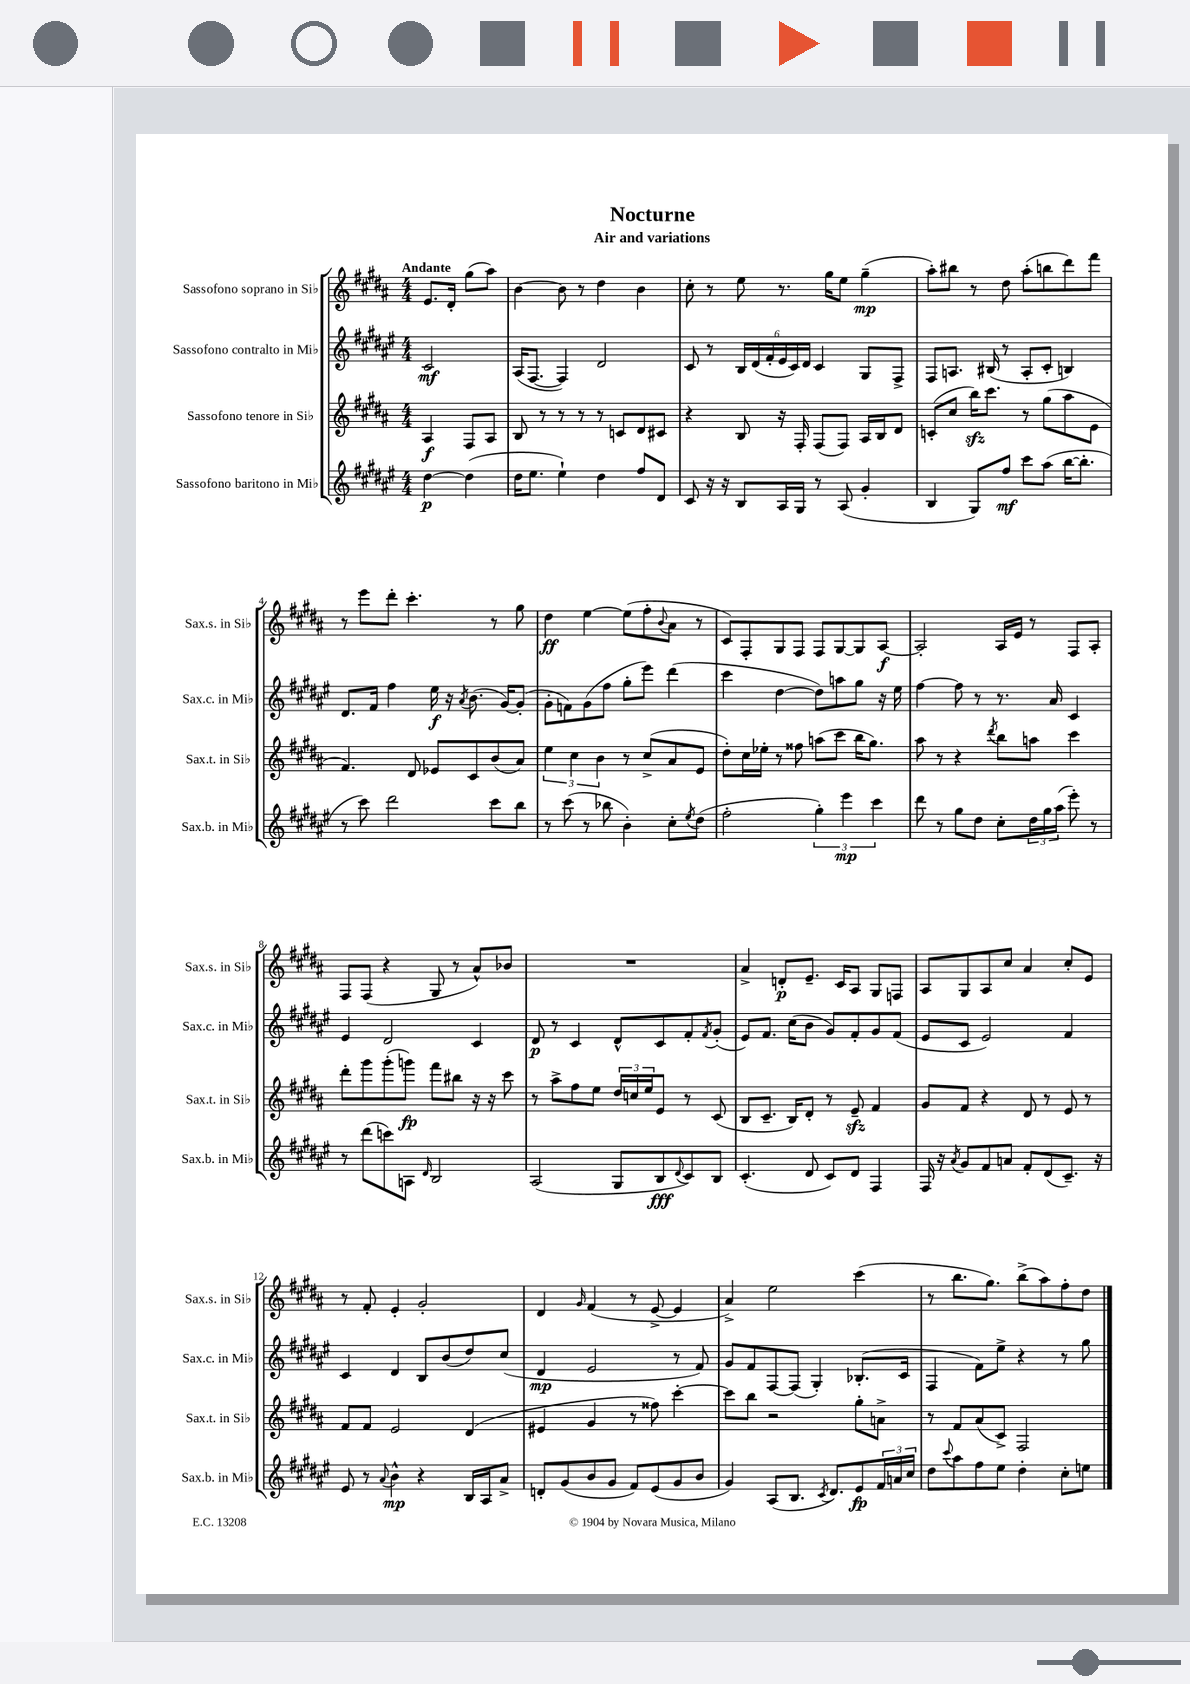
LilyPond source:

\header { title = "Nocturne" subtitle = "Air and variations" }
<<
\new StaffGroup <<
\new Staff = "s0" \with { instrumentName = "Sassofono soprano in Sib" shortInstrumentName = "Sax.s. in Sib" } {
    \clef treble \key b \major \numericTimeSignature \time 4/4 \partial 2 \tempo "Andante"
    e'8. dis'16-. gis''8( ais''8) |
    b'4~ b'8 r8 dis''4 b'4 |
    cis''8-. r8 e''8 r8. gis''16 e''8 gis''4--\mp( |
    ais''8-.) bis''8 r8 dis''8 ais''8-.( b''8 dis'''8) fis'''8 |
    r8 e'''8 dis'''8-. cis'''4.-. r8 gis''8 |
    dis''4\ff e''4~ e''8( fis''8-. \appoggiatura { b'8 } ais'8 r8 |
    cis'8) fis8-. gis8 fis8 fis8 gis8~ gis8 ais8~\f |
    ais2-. ais16 e'16 r8 fis8 ais8-. |
    fis8 fis8( r4 gis8 r8 ais'8-^) bes'8 |
    R1 |
    ais'4-> d'8-.\p e'8.-- cis'16 ais8 gis8 f8 |
    ais8 gis8 ais8 cis''8 ais'4 cis''8-. e'8 |
    r8 fis'8-. e'4-. gis'2-. |
    dis'4 \grace { gis'16 } fis'4( r8 e'8~-> e'4 |
    ais'4->) e''2 cis'''4( |
    r8 b''8. gis''8.) b''8->( ais''8) fis''8-. dis''8 \bar "|." |
}
\new Staff = "s1" \with { instrumentName = "Sassofono contralto in Mib" shortInstrumentName = "Sax.c. in Mib" } {
    \clef treble \key fis \major \numericTimeSignature \time 4/4 \partial 2
    cis'2\mf |
    ais16( fis8.~ fis4) dis'2 |
    cis'8 r8 \tuplet 6/4 { b16 dis'16( fis'16-. eis'16 cis'16) dis'16 } cis'4 gis8 fis8-> |
    fis8 a8. bis16( r8 a8-. cis'8-. b4) |
    dis'8. fis'16 fis''4 eis''16\f r16 \acciaccatura { ais'8 } b'8.( gis'16~) gis'8-.( |
    gis'8-. f'8) gis'8( fis''8 gis''8-. eis'''8) dis'''4( |
    cis'''4 dis''4~ dis''8) a''8 gis''8 r16 eis''16 |
    fis''4~ fis''8 r8 r8. ais'16 cis'4 |
    eis'4 dis'2 cis'4 |
    dis'8\p r8 cis'4 dis'8-^ cis'8 fis'8-. \acciaccatura { fis'8 } gis'8-.( |
    eis'8) fis'8. cis''16( b'8 gis'8) fis'8-. gis'8 fis'8( |
    eis'8 cis'8 eis'2) fis'4 |
    cis'4 dis'4 b8 b'8( dis''8) cis''8( |
    dis'4\mp eis'2 r8 fis'8) |
    gis'8 fis'8 fis8~ fis8( gis4-.) bes8.-.( cis'16 |
    fis4 fis'8) eis''8-> r4 r8 gis''8 \bar "|." |
}
\new Staff = "s2" \with { instrumentName = "Sassofono tenore in Sib" shortInstrumentName = "Sax.t. in Sib" } {
    \clef treble \key b \major \numericTimeSignature \time 4/4 \partial 2
    ais4\f fis8 ais8 |
    b8 r8 r8 r8 r8 c'8 dis'8 cis'8 |
    r4 b8 r16 fis16-. fis8( fis8) ais16 b16 dis'8 |
    c'8-.( cis''8 b''16\sfz) cis'''8. r8 gis''8( ais''8 e'8 |
    fis'4.) dis'8 ees'8 cis'8 b'8( ais'8) |
    \tuplet 3/2 { e''4 cis''4 b'4 } r8 cis''8->( ais'8 e'8 |
    dis''8-.) cis''16 ees''16-. r8 fisis''8 a''8( cis'''8 b''16 gis''8.) |
    ais''8 r8 r4 \acciaccatura { dis'''8 } b''8 a''8 cis'''4 |
    dis'''8-. gis'''8 gis'''8-.( g'''8\fp) fis'''8 bis''8 r16 r16 cis'''8 |
    r8 ais''8-> fis''8 e''8 \tuplet 3/2 { dis''16 c''16 e''16 } e'8 r8 cis'8( |
    b8 cis'8.-- b16) dis'8-. r8 e'8--\sfz fis'4 |
    gis'8 fis'8 r4 dis'8 r8 e'8 r8 |
    fis'8 fis'8 e'2 dis'4( |
    eis'4 gis'4 r8 fisis''8) cis'''4~-. |
    cis'''8 b''8 r2 gis''8-. a'8-> |
    r8 fis'8 ais'8( cis'8->) fis2 \bar "|." |
}
\new Staff = "s3" \with { instrumentName = "Sassofono baritono in Mib" shortInstrumentName = "Sax.b. in Mib" } {
    \clef treble \key fis \major \numericTimeSignature \time 4/4 \partial 2
    dis''4~\p dis''4( |
    dis''16 eis''8. eis''4-!) dis''4 fis''8 dis'8 |
    cis'8 r16 r16 b8 ais16 gis16 r8 ais8( gis'4-. |
    b4 gis8) fis''8\mf cis'''8 ais''8( b''16~ b''8.-. |
    r8 cis'''8) dis'''2 cis'''8 b''8 |
    r8 cis'''8( r8 bes''8 b'4-.) cis''8-. \acciaccatura { eis''8 } dis''8( |
    fis''2-. \tuplet 3/2 { gis''4-.) eis'''4\mp cis'''4 } |
    dis'''8 r8 gis''8 dis''8 cis''8-. \tuplet 3/2 { dis''16 gis''16 ais''16( } eis'''8-.) r8 |
    r8 dis'''8( c'''8) a8 \grace { dis'16 } b2 |
    ais2( gis8 b8\fff \appoggiatura { dis'8 } cis'8) b8 |
    cis'4.-.( dis'8 cis'8) dis'8 fis4 |
    fis16 r16 \acciaccatura { ais'8 } gis'8 fis'8 a'8 fis'8-. dis'8( cis'8.--) r16 |
    eis'8 r8 \appoggiatura { ais'8 } b'4-^\mp r4 b16 ais16 ais'8-> |
    d'8-. gis'8( b'8 gis'8 fis'8) eis'8( gis'8 b'8 |
    gis'4) ais8( b8. \acciaccatura { cis'8 } dis'8.) eis'8\fp \tuplet 3/2 { fis'16 a'16 cis''16 } |
    dis''8 \appoggiatura { cis'''8 } ais''8 fis''8 eis''8 dis''4-. cis''8-. e''8 \bar "|." |
}
>>
>>
